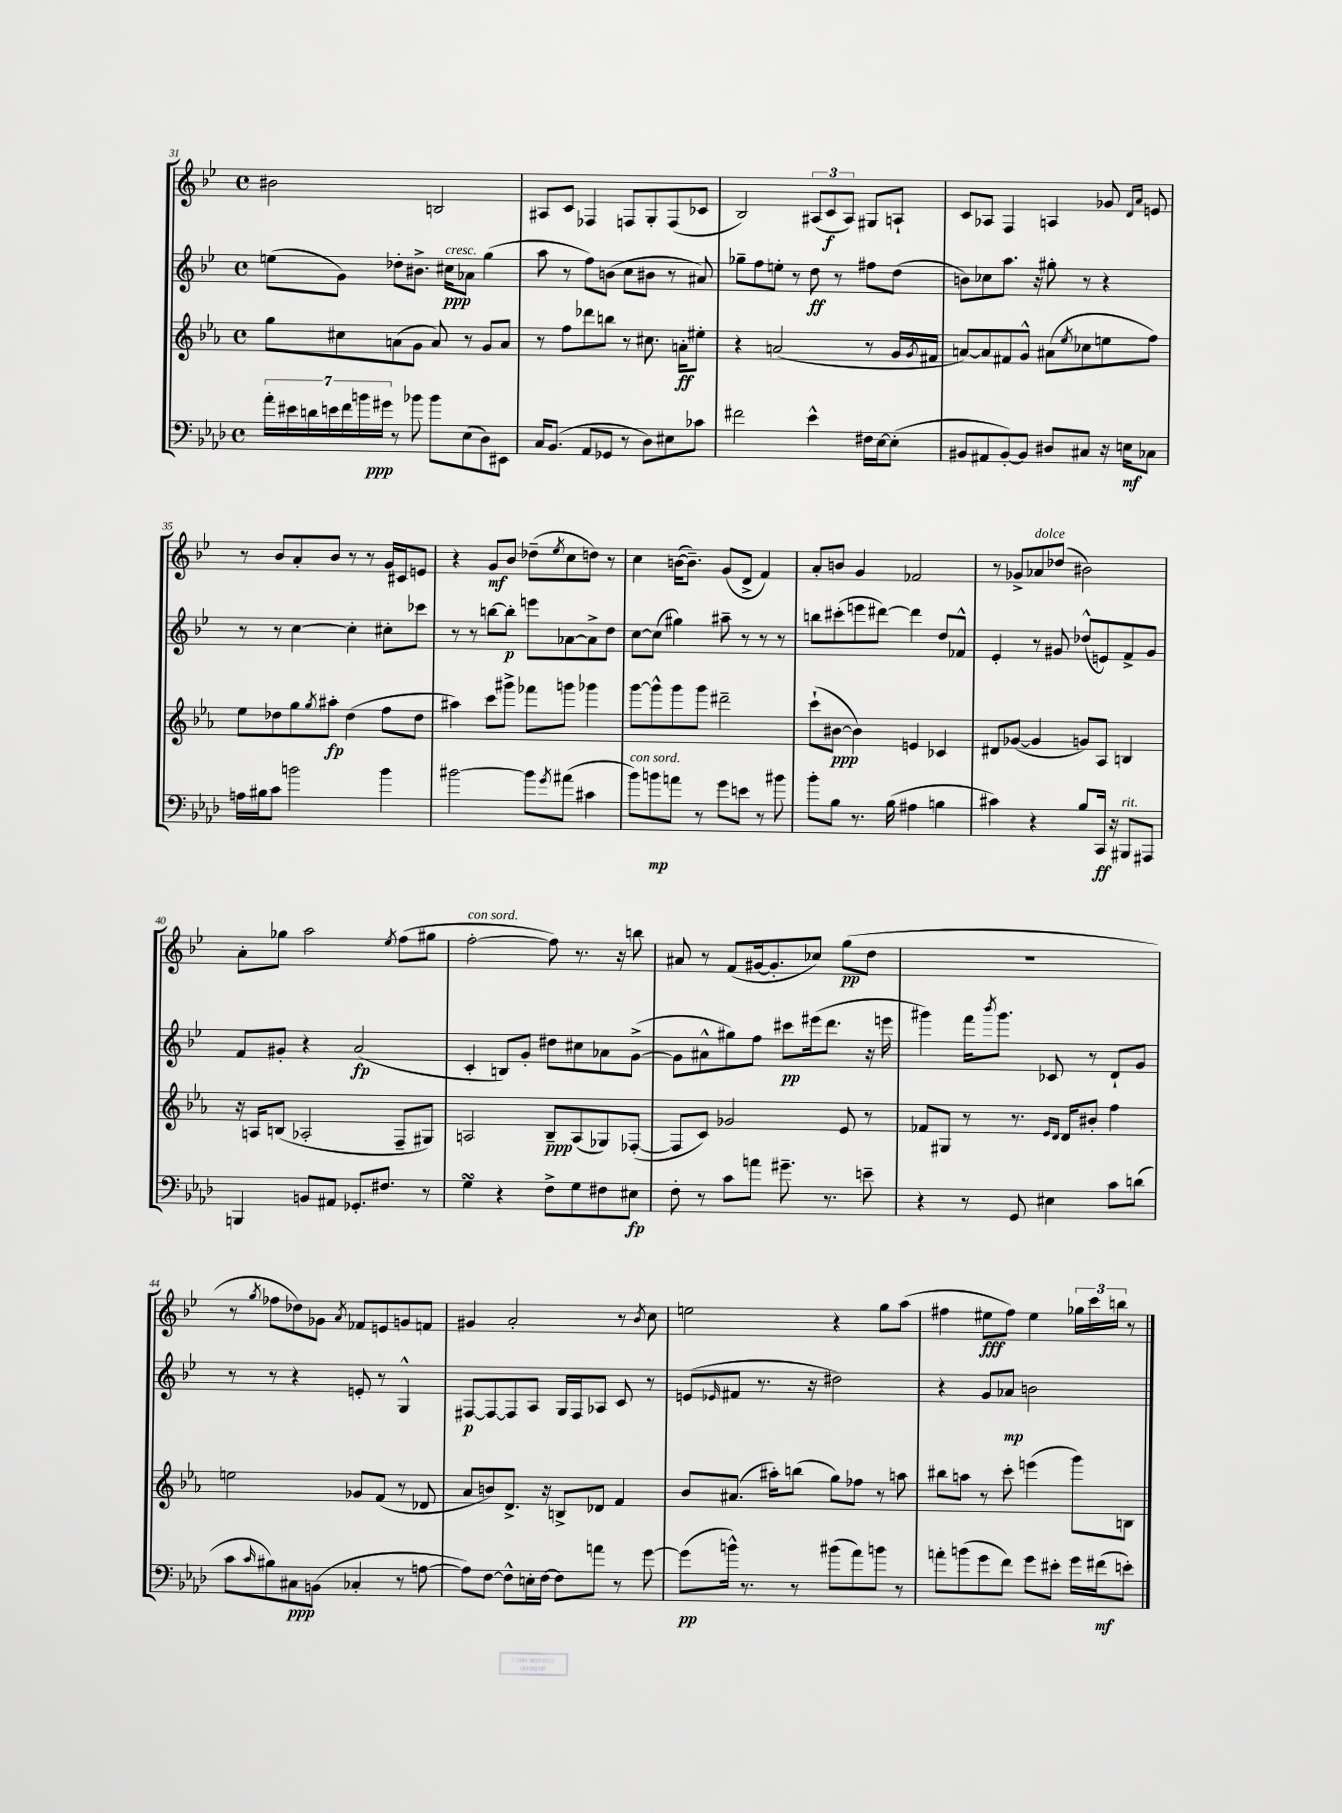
<<
\new StaffGroup <<
\new Staff = "s0" {
    \clef treble \key bes \major \defaultTimeSignature \time 4/4
    bis'2 b2 |
    ais8 c'8 fes4 f8 g8-. f8( ces'8 |
    bes2) \tuplet 3/2 { ais8( c'8\f ais8) } gis8 a8-! |
    c'8 aes8 f4 a4 ges'8 \grace { d'16 a'16 } e'8 |
    r8 bes'8 a'8-. bes'8 r8 r8 g'16 cis'16 e'8 |
    r4 g'8\mf bes'8 des''8--( \acciaccatura { ees''8 } c''8 d''8) r8 |
    c''4 b'16~( b'8.--) g'8( d'8-> f'4) |
    a'8-. b'8 g'4 fes'2 |
    r8 ges'8-> aes'8^\markup { \italic "dolce" } des''8( bis'2) |
    a'8-. ges''8 a''2 \acciaccatura { ees''8 } f''8( gis''8 |
    f''2~-.^\markup { \italic "con sord." } f''8) r8. r16 b''8 |
    ais'8 r8 f'8( gis'16~ gis'8.-. ces''8) g''8\pp( d''8 |
    R1 |
    r8 \acciaccatura { g''8 } fes''8 des''8) ges'8 \acciaccatura { a'8 } fes'8 e'8 g'8 f'8 |
    gis'4 a'2-. r8 \acciaccatura { bes'8 } c''8 |
    e''2 r4 g''8 a''8( |
    fis''4 eis''8\fff fis''8) eis''4 \tuplet 3/2 { ges''16 c'''16 b''16 } r8 \bar "|." |
}
\new Staff = "s1" {
    \clef treble \key bes \major \defaultTimeSignature \time 4/4
    e''8( g'8) des''8-. bis'8.-> cis''16\ppp^\markup { \italic "cresc." } aes'8 g''4( |
    a''8 r8 f''8) b'8( c''8 bis'8 r8 ais'8) |
    ges''8-- f''8 e''8-. r8 d''8\ff r8 fis''8 d''8( |
    b'8) ces''8 a''8. r16 gis''8-. r8 r4 |
    r8 r8 c''4~ c''4-. cis''8-. ces'''8 |
    r8 r8 b''8~ b''8-.\p e'''8 aes'8~ aes'8-> d''8 |
    c''8~ c''8( gis''4) ais''8-- r8 r8 r8 |
    b''8 cis'''8-.( e'''8 dis'''8~) dis'''4 d''8 fes'8-^ |
    ees'4-. r8 gis'8 des''8-^( e'8) f'8-> gis'8 |
    f'8 gis'8-. r4 a'2\fp( |
    c'4-. b8) g'8-. dis''8 cis''8 aes'8 g'8~->( |
    g'8 ais'8-^ gis''8) f''8 cis'''8\pp eis'''16( d'''8. r16 e'''16 |
    gis'''4) f'''16 \acciaccatura { bes'''8 } gis'''8. ces'8 r8 d'8-! g'8 |
    r8 r8 r4 e'8-. r8 g4-^ |
    fis8~\p fis8~ fis8 a8 g16 fis16 aes8 c'8 r8 |
    e'8( \grace { ees'16 } fis'8 r8. r16 dis''2) |
    r4 g'8 aes'8\mp b'2 \bar "|." |
}
\new Staff = "s2" {
    \clef treble \key ees \major \defaultTimeSignature \time 4/4
    g''8 cis''8 a'8( g'8 a'8) r8 g'8 a'8 |
    r8 f''8 des'''8 b''8 r8 cis''8. a'16-.\ff eis''8-. |
    r4 a'2( r8 g'16 \acciaccatura { g'8 } fis'16 |
    a'8~) a'8 fis'8 g'8-^ ais'8( \acciaccatura { ees''8 } ces''8 e''8 f''8) |
    ees''8 des''8 g''8 \acciaccatura { g''8 } ais''8-.\fp des''4( f''8 des''8 |
    ais''4) c'''8 gis'''8-> fes'''8 g'''8 ges'''4 |
    g'''8~ g'''8-^ g'''8 g'''8 dis'''2-- |
    c'''8-!( bis'8~\ppp bis'4) e'4 ces'4 |
    dis'8 ges'8~( ges'4 g'8) aes8 b4 |
    r16 a16 b8( aes2-. f8-- gis8) |
    a2 bes8--\ppp a8( ges8) fes8~-.( |
    fes8 c'8) ges'2 ees'8 r8 |
    fes'8 gis8 r8 r8. \grace { ees'16 d'16 } d'16 bis'8-. f''4 |
    e''2 ges'8 f'8( r8 des'8 |
    aes'8 b'8) d'8.-> r16 b8-> des'8 f'4 |
    bes'8 ais'8.( ais''16-.) b''8( g''8) fes''8 r8 a''8 |
    bis''8 a''8 r8 c'''8-. e'''4( g'''8) b8 \bar "|." |
}
\new Staff = "s3" {
    \clef bass \key aes \major \defaultTimeSignature \time 4/4
    \tuplet 7/4 { aes'16-. eis'16 d'16 e'16 f'16 b'16 gis'16\ppp } r8 bes'8 bes'8 ees8( des8) eis,8 |
    c16 bes,8.( aes,8 ges,8 r8 des8) eis8 ces'8 |
    fis'2 ees'4-^ fis16 ees16~ ees8-.( |
    bis,8 ais,8 bis,8~-.) bis,8 dis8 cis8 r16 e16\mf ces8 |
    a16 bis16 c'8 b'2 b'4 |
    bis'2~ bis'8 \acciaccatura { g'8 } ais'8( cis'4 |
    bes'8^\markup { \italic "con sord." }) b'8\mp a'8 r8 g'8 e'8 r8 bis'8 |
    bes'8-. bes8 r8. bes16( ais4 b4 |
    cis'4) r4 bes8 c,16\ff r16 bis,,8^\markup { \italic "rit." } ais,,8 |
    b,,4 b,8 ais,8 ges,8.-. fis8. r8 |
    g4\turn r4 f8-> g8 fis8 eis8\fp |
    f8-. r8 c'8 a'8 gis'8.-- r8. e'8-- |
    r4 r8 g,8 eis4 c'8 d'8( |
    c'8 \grace { c'16 } bis8) cis8\ppp b,8( ces4-. r8 a8~ |
    a8) f8~ f8-^ e16-. f16~ f8 a'8 r8 g'8~ |
    g'8\pp( b'16-^) r8. r8 bis'8( aes'8) b'8 r8 |
    a'8-. b'8( g'8 f'8) g'8 eis'8-. g'16 fis'16\mf( e'8-.) \bar "|." |
}
>>
>>
\layout { \context { \Score currentBarNumber = #31 } }
